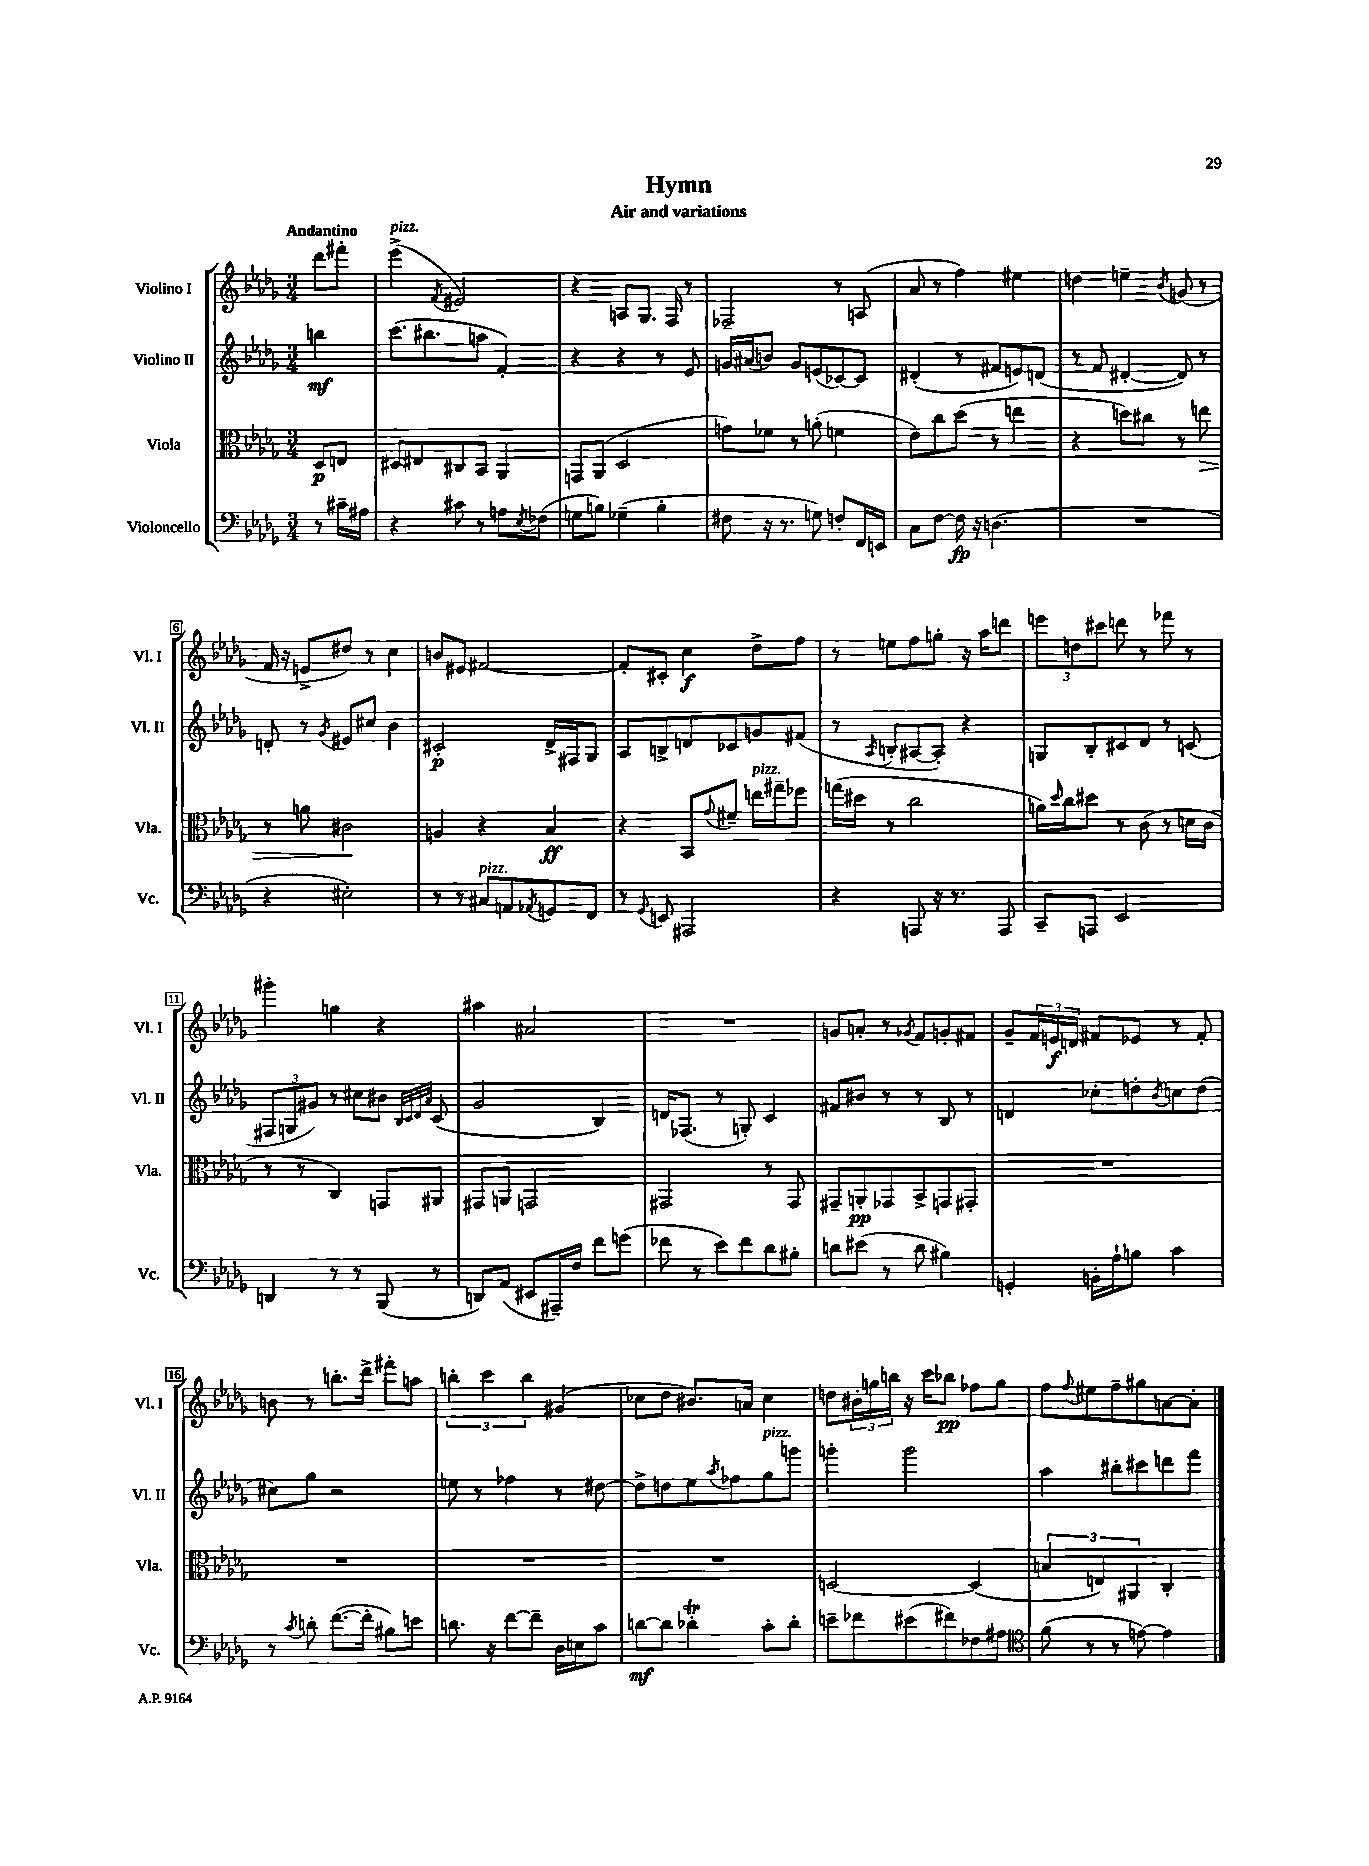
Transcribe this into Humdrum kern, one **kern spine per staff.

**kern	**kern	**kern	**kern
*staff4	*staff3	*staff2	*staff1
*clefF4	*clefC3	*clefG2	*clefG2
*k[b-e-a-d-g-]	*k[b-e-a-d-g-]	*k[b-e-a-d-g-]	*k[b-e-a-d-g-]
*M3/4	*M3/4	*M3/4	*M3/4
8r	8D-	4bb	8ddd-
16c#~	8E	.	8fff#'
16A#	.	.	.
=	=	=	=
4r	8D#	(8.ccc	(4eee-^
.	8E#	.	.
.	.	8.bb#	.
.	.	.	8qf
8c#	8C#	.	2e#)
8r	8BB-	8aa	.
8A	4AA-	4f')	.
8qE-	.	.	.
(8F-	.	.	.
=	=	=	=
8G	8GG	4r	4r
8B)	(8AA-	.	.
(4G-~	2D-	4r	8A
.	.	.	8.G-
4B'	.	8r	.
.	.	.	16F
.	.	8e-	8r
=	=	=	=
8F#	8g)	16g	2F-~
.	.	(16a#	.
16r	8f-	8b)	.
8.r	.	.	.
.	8r	8g	.
8G)	(8a'	(8e	.
8F'	4f	[8c-)	8r
16FF	.	8c-]	(8A
16EE	.	.	.
=	=	=	=
8C	8e-)	(4d#'	8a-
[8F	8cc	.	8r
16F]	(8dd-	8r	4ff)
16r	.	.	.
(4.D	8r	8f#	.
.	4ee	8e)	4ee#
.	.	(8d	.
=	=	=	=
2.r	4r	8r	4dd
.	.	8f	.
.	8dd)	[4d#'	4ee~
.	8cc#	.	.
.	.	.	8qb-
.	8r	8d#])	(8g
.	8ee	8r	8r
=	=	=	=
4r	8r	8d'	16f
.	.	.	16r
.	8a	8r	8e^
.	.	8qg-	.
2E#')	2c#	8e#	8dd#)
.	.	8cc#	8r
.	.	4b-	4cc
=	=	=	=
8r	4A	2c#'	8b
8r	.	.	8e#
8C#	4r	.	[2f#
8AA	.	.	.
8qAA-	.	.	.
8GG	4B-	16d-^	.
.	.	16F#	.
8FF	.	8G-	.
=	=	=	=
8r	4r	8A-	8f#']
8qqGG-	.	.	.
8EE	.	8B^	8c#'
2AAA#	8BB-	8d	4cc
.	8qqg-	.	.
.	8f#~	8c-	.
.	16ee	8g	8dd-^
.	16gg#~	.	.
.	8ff-	(8f#	8ff
=	=	=	=
4r	(16gg	8r	8r
.	16dd#	.	.
.	.	8qA-	.
.	8r	8B'	8ee
8AAA	2cc	[8A#	8ff
16r	.	8A#'])	8gg'
8.r	.	.	.
.	.	4r	16r
.	.	.	16aa-
8AAA	.	.	8ddd
=	=	=	=
8CC~	16a)	8G	12eee
.	16qqdd-	.	.
.	16cc	.	.
.	.	.	12dd
8AAA	8dd#	8B-'	.
.	.	.	12ccc#
2EE-	8r	8c#	8ddd
.	(8c	8d-	8r
.	8r	8r	8fff-
.	16d	(8c	8r
.	16c	.	.
=	=	=	=
4DD	8r	12F#	4ggg#'
.	.	12G	.
.	8r	.	.
.	.	12g#)	.
8r	4C)	8r	4gg
8r	.	8cc#	.
(8BBB-	8GG	8b#	4r
.	.	32qqB-	.
.	.	32qqc	.
.	.	32qqd-	.
.	.	32qqa-	.
8r	8AA#	(8c	.
=	=	=	=
8DD)	8GG#	2g-	4aa#
(8AA-	8AA	.	.
8EE#	2GG	.	2a#
16AAA#~)	.	.	.
16F	.	.	.
8f	.	4B-)	.
(8g	.	.	.
=	=	=	=
8f-	2GG#	16d	2.r
.	.	(8.F-	.
8r	.	.	.
8e-)	.	8r	.
8f-	.	8G')	.
8d-	8r	4c	.
8B#'	8GG#	.	.
=	=	=	=
8d	8GG#~	8f#	8g
(8e#	8AA'	8b#	8a'
8r	8GG-	8r	8r
.	.	.	8qg-
8d	8BB-^	8r	8f
4B#)	8GG	8B-	8g'
.	8GG#'	8r	8f#
=	=	=	=
4GG'	2.r	4d	8g-~
.	.	.	24f
.	.	.	24e
.	.	.	24d
16BB'	.	8cc-'	8f#
16A-`	.	.	.
8B	.	8dd'	8e-
.	.	8qb-	.
4c	.	8cc	8r
.	.	(8dd	8f#'
=	=	=	=
8r	2.r	8cc#)	8b
8qc	.	.	.
8d'	.	8gg-	8r
([8.f	.	2r	8.bb'
16f']	.	.	16ddd-^
8B#)	.	.	8fff#'
8e	.	.	8aa
=	=	=	=
8.d	2.r	8ee	6bb'
.	.	8r	.
.	.	.	6ccc
16r	.	.	.
[8f	.	4ff-	.
.	.	.	6bb
8f~]	.	.	.
16D-	.	8r	(4g#
16E	.	.	.
8c	.	[8dd#	.
=	=	=	=
[8d	2.r	8dd#^]	8cc-
8d]	.	8dd	8dd-
4d-'	.	8ee-	8.b#)
.	.	8qaa-	.
.	.	8ff-	.
.	.	.	16a
8c'	.	8gg-	4cc-
8d-'	.	8ggg	.
=	=	=	=
8e~	[2D	4ggg'	8dd
8f-	.	.	24b#'
.	.	.	24gg
.	.	.	24bb
(8e#	.	2ggg	16r
.	.	.	16ccc
8f#)	.	.	8bb-
8F-	(4D]	.	8ff-
8A#	.	.	8gg
=	=	=	=
*clefC4	*	*	*
(8f	6B	4aa-	8ff
.	.	.	8qqff
8r	.	.	8ee#
.	6E)	.	.
8r	.	8bb#'	8ff~
.	6AA#	.	.
[8e)	.	8ccc#	8gg#
4e]	4C'	8ddd	[8a
.	.	8fff	8a']
==	==	==	==
*-	*-	*-	*-
